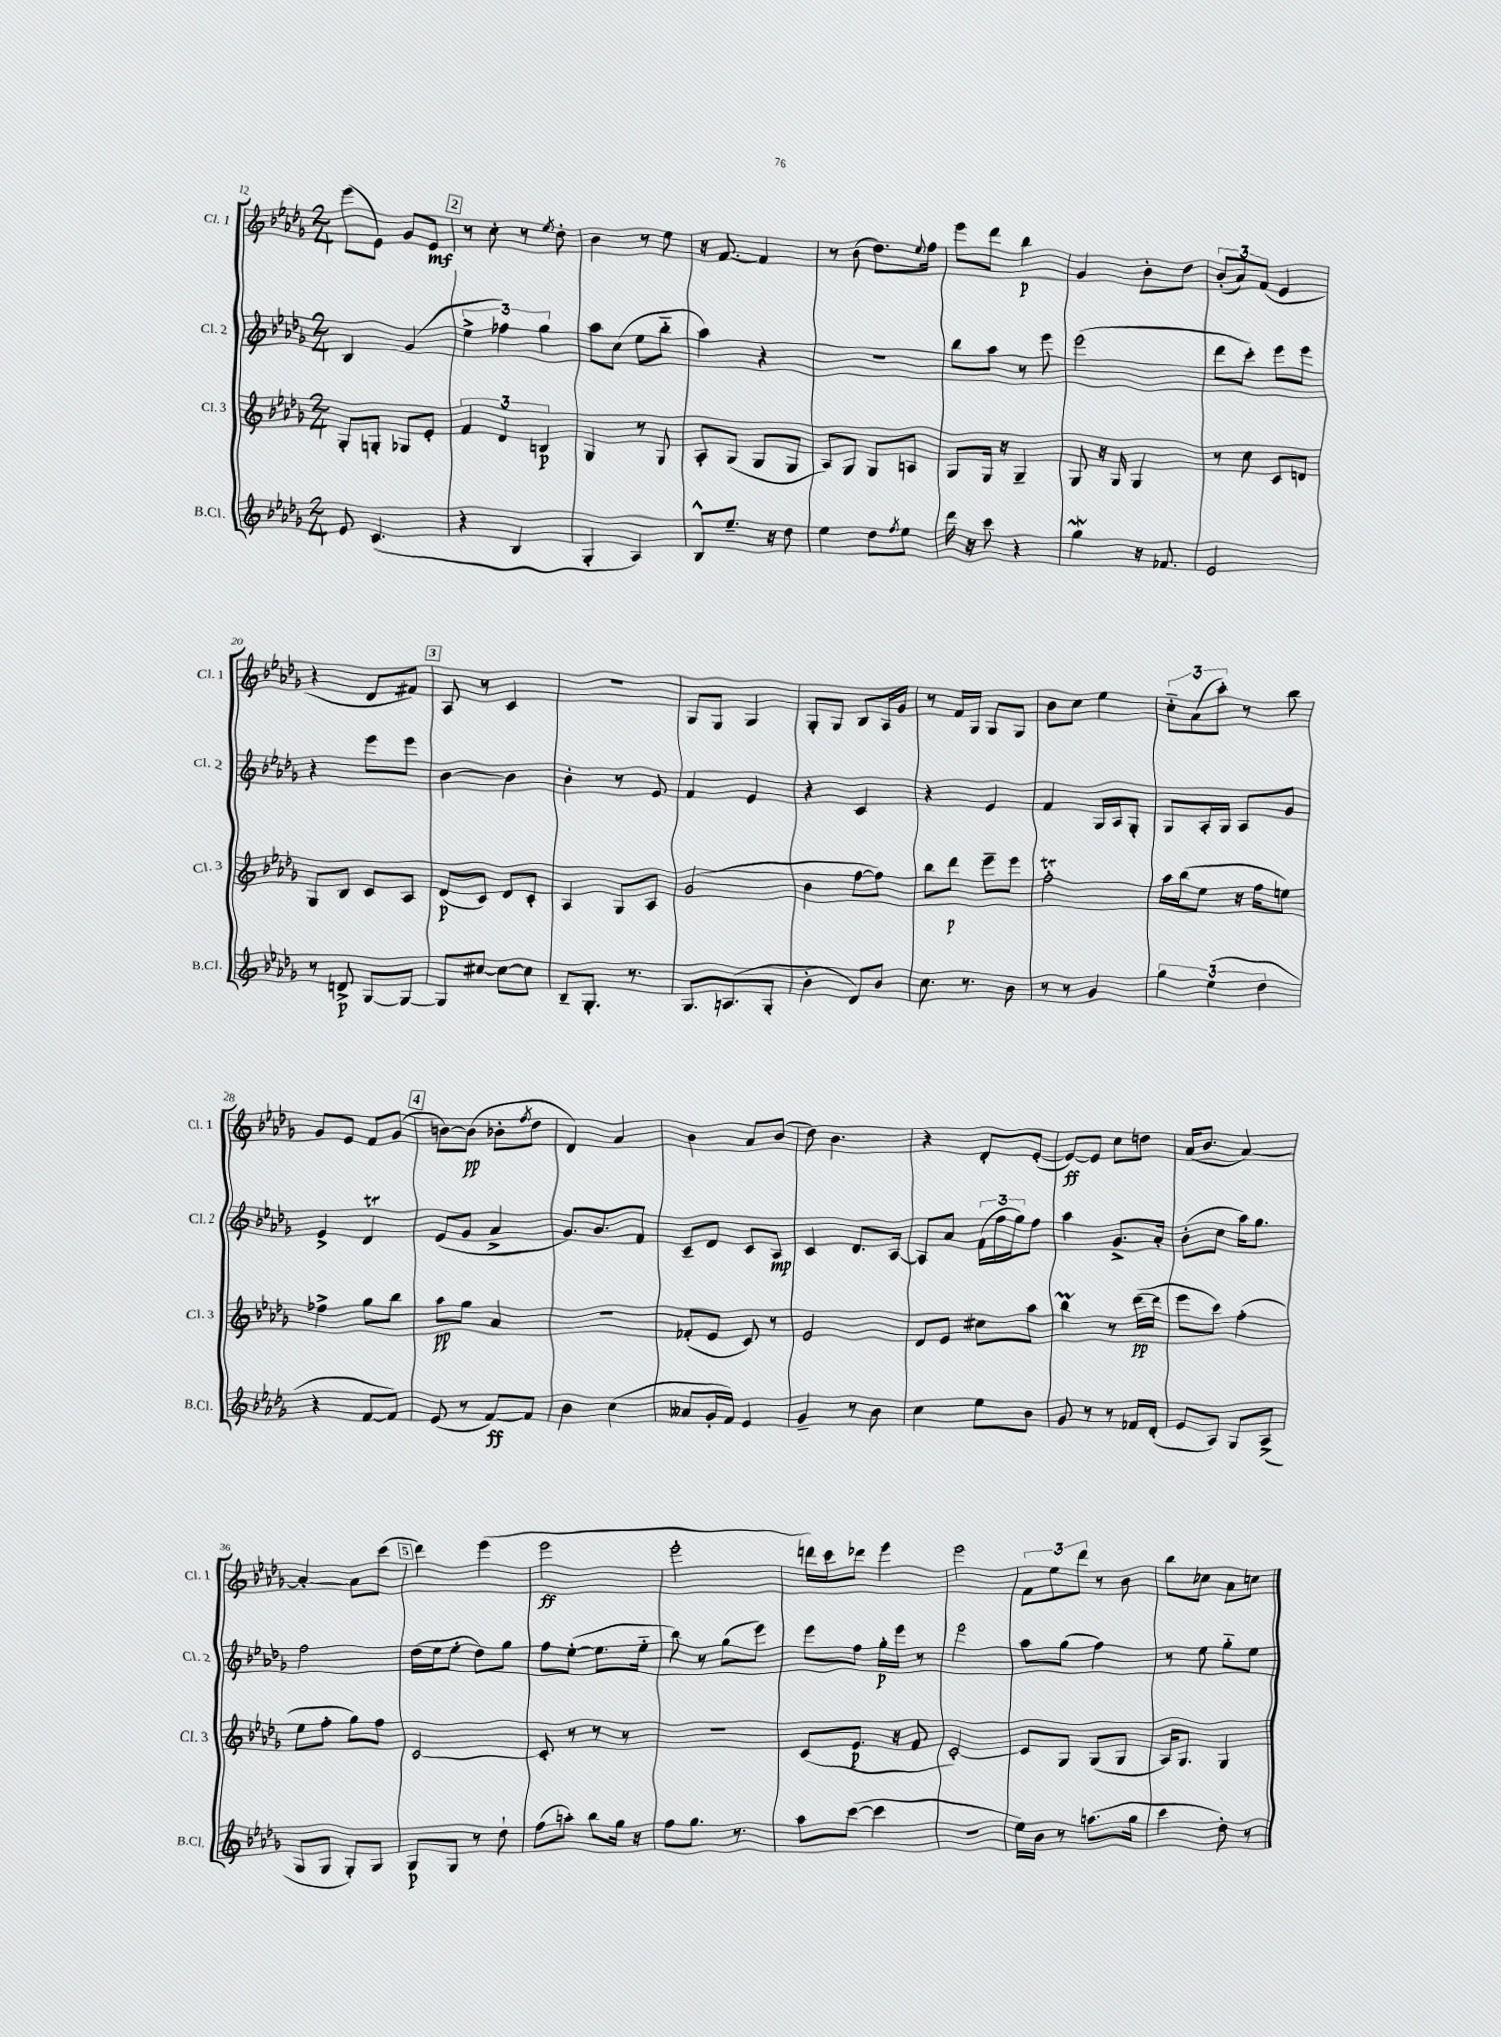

**kern	**dynam	**kern	**dynam	**kern	**dynam	**kern	**dynam
*part4	*part4	*part3	*part3	*part2	*part2	*part1	*part1
*staff4	*staff4	*staff3	*staff3	*staff2	*staff2	*staff1	*staff1
*I"B.Cl.	*	*I"Cl. 3	*	*I"Cl. 2	*	*I"Cl. 1	*
*I'B.Cl.	*	*I'Cl. 3	*	*I'Cl. 2	*	*I'Cl. 1	*
*clefG2	*	*clefG2	*	*clefG2	*	*clefG2	*
*k[b-e-a-d-g-]	*	*k[b-e-a-d-g-]	*	*k[b-e-a-d-g-]	*	*k[b-e-a-d-g-]	*
*M2/4	*	*M2/4	*	*M2/4	*	*M2/4	*
=12	=12	=12	=12	=12	=12	=12	=12
8e-/	.	8G-'/L	.	4B-/	.	(8eee-\L	.
(4.c/	.	8Gn'/J	.	.	.	8e-\J)	.
.	.	8G-X/L	.	(4g-/	.	8g-/L	.
.	.	8e-'/J	.	.	.	8e-/J	mf
!!LO:REH:place=s1:t=2
=13	=13	=13	=13	=13	=13	=13	=13
4r	.	6f/	.	6ee-^\	.	8r	.
.	.	.	.	.	.	8cc'\	.
.	.	6d-/	.	6ff-X\)	.	.	.
4B-/	.	.	.	.	.	8r	.
.	.	6Bn/	p	6gg-\	.	.	.
.	.	.	.	.	.	8qee-/	.
.	.	.	.	.	.	8dd-'\	.
=14	=14	=14	=14	=14	=14	=14	=14
4G-'/	.	4G-/	.	8aa-\L	.	4b-\	.
.	.	.	.	(8cc\J	.	.	.
4A-/)	.	8r	.	8ee-\L	.	8r	.
.	.	8G-/	.	8bb-\J	.	8ee-\	.
=15	=15	=15	=15	=15	=15	=15	=15
8B-^^/L	.	8A-'/L	.	4aa-\)	.	16r	.
.	.	.	.	.	.	[8.f/	.
8.ee-~/J	.	(8G-/J	.	.	.	.	.
.	.	8G-/L	.	4r	.	4f/]	.
16r	.	.	.	.	.	.	.
8dd-\	.	8G-/J	.	.	.	.	.
=16	=16	=16	=16	=16	=16	=16	=16
4ee-\	.	8A-/L)	.	2r	.	8r	.
.	.	8G-/J	.	.	.	(8b-\	.
8dd-\L	.	8G-/L	.	.	.	8.dd-\L)	.
8qff/	.	.	.	.	.	.	.
8ee-\J	.	8An/J	.	.	.	.	.
.	.	.	.	.	.	8qqee-/	.
.	.	.	.	.	.	16ff\Jk	.
=17	=17	=17	=17	=17	=17	=17	=17
16ddd-\	.	8G-/L	.	8bb-\L	.	8eee-\L	.
16r	.	.	.	.	.	.	.
8ccc\	.	16G-/Jk	.	8aa-\J	.	8ddd-\J	.
.	.	16r	.	.	.	.	.
4r	.	4G-~/	.	8r	.	4bb-\	p
.	.	.	.	8eee-\	.	.	.
=18	=18	=18	=18	=18	=18	=18	=18
4gg-w\	.	8G-/	.	(2eee-\	.	4g-/	.
.	.	16r	.	.	.	.	.
.	.	16G-/	.	.	.	.	.
16r	.	4G-/	.	.	.	8b-'\L	.
8.f-X/	.	.	.	.	.	.	.
.	.	.	.	.	.	8dd-\J	.
=19	=19	=19	=19	=19	=19	=19	=19
2e-/	.	8r	.	8ddd-\L	.	(12b-'/L	.
.	.	.	.	.	.	12a-/)	.
.	.	8cc\	.	8ccc'\J)	.	.	.
.	.	.	.	.	.	(12f/J	.
.	.	8c/L	.	8eee-\L	.	4e-/	.
.	.	8dn/J	.	8eee-\J	.	.	.
!!LO:LB:g=z
=20	=20	=20	=20	=20	=20	=20	=20
8r	.	8G-/L	.	4r	.	4r	.
8dn^/	p	8B-/J	.	.	.	.	.
[8G-/L	.	8c/L	.	8eee-\L	.	8d-/L	.
8G-/J_	.	8A-/J	.	8eee-\J	.	8f#X/J)	.
!!LO:REH:place=s1:t=3
=21	=21	=21	=21	=21	=21	=21	=21
8G-/L]	.	(8d-/L	p	[4b-\	.	8A-/	.
[8cc#X/J	.	8c/J)	.	.	.	8r	.
8cc#\L_	.	8d-/L	.	4b-\]	.	4c/	.
8cc#\J]	.	8c'/J	.	.	.	.	.
=22	=22	=22	=22	=22	=22	=22	=22
8B-~/L	.	4A-/	.	4b-'\	.	2r	.
8.G-'/J	.	.	.	.	.	.	.
.	.	8G-/L	.	8r	.	.	.
8.r	.	.	.	.	.	.	.
.	.	8A-/J	.	8e-/	.	.	.
=23	=23	=23	=23	=23	=23	=23	=23
8.G-/L	.	(2g-/	.	4f/	.	8G-/L	.
.	.	.	.	.	.	8G-/J	.
(8.An/	.	.	.	.	.	.	.
.	.	.	.	4e-/	.	4G-/	.
8G-'/J	.	.	.	.	.	.	.
=24	=24	=24	=24	=24	=24	=24	=24
4b-'\	.	4b-\	.	4r	.	8G-'/L	.
.	.	.	.	.	.	8G-/J	.
8d-/L)	.	[8ff\L	.	4c/	.	8B-/L	.
8b-/J	.	8ff\J])	.	.	.	16A-/L	.
.	.	.	.	.	.	16g-/JJ	.
=25	=25	=25	=25	=25	=25	=25	=25
8.cc\	.	8bb-\L	.	4r	.	8r	.
.	.	8ddd-\J	p	.	.	16f/LL	.
8.r	.	.	.	.	.	16G-/JJ	.
.	.	8eee-~\L	.	4e-/	.	8G-/L	.
8b-\	.	8eee-\J	.	.	.	8G-/J	.
=26	=26	=26	=26	=26	=26	=26	=26
8r	.	2fft'\	.	4f/	.	8b-\L	.
8r	.	.	.	.	.	8cc\J	.
4g-/	.	.	.	16G-/LL	.	4ee-\	.
.	.	.	.	16A-/J	.	.	.
.	.	.	.	8G-'/J	.	.	.
=27	=27	=27	=27	=27	=27	=27	=27
6gg-\	.	16aa-\LL	.	8G-/L	.	12cc\L	.
.	.	(16bb-\J	.	.	.	.	.
.	.	.	.	.	.	(12a-\	.
.	.	8ee-\J	.	16A-'/L	.	.	.
(6ee-\	.	.	.	.	.	12aa-'\J)	.
.	.	.	.	16G-/JJ	.	.	.
.	.	16r	.	8A-/L	.	8r	.
.	.	16ff\KL	.	.	.	.	.
6dd-\	.	.	.	.	.	.	.
.	.	8een\J)	.	8g-/J	.	8bb-\	.
!!LO:LB:g=z
=28	=28	=28	=28	=28	=28	=28	=28
4r	.	4ff-X^\	.	4e-^/	.	8g-/L	.
.	.	.	.	.	.	8e-/J	.
[8f/L	.	8gg-\L	.	4d-T/	.	8f/L	.
8f/J])	.	8bb-\J	.	.	.	(8g-/J	.
!!LO:REH:place=s1:t=4
=29	=29	=29	=29	=29	=29	=29	=29
(8e-/	.	8aa-\L	pp	(8e-/L	.	[8bn\L)	.
8r	.	8gg-\J	.	8g-/J	.	(8b\J]	pp
[8f/L)	ff	4a-/	.	4a-^/	.	8b-X'\L	.
.	.	.	.	.	.	8qff/	.
8f/J]	.	.	.	.	.	8dd-\J	.
=30	=30	=30	=30	=30	=30	=30	=30
4b-\	.	2r	.	8.g-/L)	.	4d-/)	.
.	.	.	.	8.b-/	.	.	.
(4cc\	.	.	.	.	.	4a-/	.
.	.	.	.	8f/J	.	.	.
=31	=31	=31	=31	=31	=31	=31	=31
8a--X/L	.	(8f-X'/L	.	8c~/L	.	4b-\	.
16g-'/L	.	8e-/J	.	8d-/J	.	.	.
16f/JJ)	.	.	.	.	.	.	.
4e-/	.	8c/)	.	8c/L	.	8a-/L	.
.	.	8r	.	8A-/J	mp	(8b-/J	.
=32	=32	=32	=32	=32	=32	=32	=32
4g-~/	.	2e-/	.	4c/	.	8dd-\)	.
.	.	.	.	.	.	4.b-\	.
8r	.	.	.	8.d-/L	.	.	.
8b-\	.	.	.	.	.	.	.
.	.	.	.	[16A-/Jk	.	.	.
=33	=33	=33	=33	=33	=33	=33	=33
4cc\	.	8d-/L	.	8A-/L]	.	4r	.
.	.	8e-/J	.	8a-/J	.	.	.
8ee-\L	.	8cc#X\L	.	(24f\LL	.	8d-'/L	.
.	.	.	.	24ff\	.	.	.
.	.	.	.	24gg-\J)	.	.	.
8b-\J	.	8aa-\J	.	8ff\J	.	([8e-'/J	.
=34	=34	=34	=34	=34	=34	=34	=34
8g-/	.	4bb-M\	.	4aa-\	.	8e-/L_)	ff
8r	.	.	.	.	.	8e-/J]	.
8r	.	8r	.	8.g-^/L	.	8cc\L	.
16f-X/LL	.	([16ddd-\LL	pp	.	.	8ddn\J	.
(16d-'/JJ	.	16ddd-\JJ]	.	16a-'/Jk	.	.	.
=35	=35	=35	=35	=35	=35	=35	=35
8e-/L	.	8eee-\L	.	(8b-'\L	.	(16a-/KL	.
.	.	.	.	.	.	8.b-/J	.
8A-/J)	.	8ccc\J)	.	8cc\J	.	.	.
8G-/L	.	(4ff'\	.	16aa-\KL)	.	[4a-/)	.
.	.	.	.	8.gg-\J	.	.	.
(8A-^/J	.	.	.	.	.	.	.
!!LO:LB:g=z
=36	=36	=36	=36	=36	=36	=36	=36
8G-/L	.	8ee-\L	.	2ff\	.	4a-'/_	.
8G-/J	.	8ff'\J	.	.	.	.	.
8G-'/L)	.	8gg-\L)	.	.	.	8a-\L]	.
8G-/J	.	8ff\J	.	.	.	(8ccc\J	.
!!LO:REH:place=s1:t=5
=37	=37	=37	=37	=37	=37	=37	=37
8G-/L	p	[2c/	.	(16dd-\LL	.	4ddd-\)	.
.	.	.	.	16ee-\J	.	.	.
8G-/J	.	.	.	8ee-'\J	.	.	.
8r	.	.	.	8dd-\L)	.	(4eee-\	.
8dd-`\	.	.	.	8gg-\J	.	.	.
=38	=38	=38	=38	=38	=38	=38	=38
(8ff\L	.	8c'/]	.	8ff\L	.	2eee-\	ff
8aan'\J)	.	8r	.	([8ee-'\J	.	.	.
8bb-\L	.	8r	.	8.ee-\L]	.	.	.
16gg-\Jk	.	8r	.	.	.	.	.
16r	.	.	.	16ee-\Jk	.	.	.
=39	=39	=39	=39	=39	=39	=39	=39
8ff\L	.	2r	.	8bb-\)	.	2eee-'\	.
8.gg-\J	.	.	.	8r	.	.	.
.	.	.	.	(8gg-\L	.	.	.
8.r	.	.	.	.	.	.	.
.	.	.	.	8eee-\J)	.	.	.
=40	=40	=40	=40	=40	=40	=40	=40
8aa-\L	.	(8c/L	.	8eee-\L	.	16dddn\LL)	.
.	.	.	.	.	.	16ccc\J	.
([8ccc\J	.	8.e-/J	p	8ff\J	.	8ddd-X\J	.
4ccc\]	.	.	.	16gg-'\LL	p	4eee-\	.
.	.	16r	.	16eee-\JJ	.	.	.
.	.	8f/	.	8r	.	.	.
=41	=41	=41	=41	=41	=41	=41	=41
2r	.	[2c'/)	.	2eee-\	.	2eee-\	.
=42	=42	=42	=42	=42	=42	=42	=42
16ee-\LL)	.	8c/L]	.	8aa-\L	.	12f\L	.
16b-\JJ	.	.	.	.	.	.	.
.	.	.	.	.	.	12ee-\	.
8r	.	8G-/J	.	(8gg-\J	.	.	.
.	.	.	.	.	.	12ddd-\J	.
(8.aan\L	.	(8G-/L	.	4ff\)	.	8r	.
.	.	8G-/J	.	.	.	8b-\	.
16gg-\Jk	.	.	.	.	.	.	.
=43	=43	=43	=43	=43	=43	=43	=43
4ccc\	.	16A-/KL)	.	8r	.	8bb-\L	.
.	.	8.G-/J	.	.	.	.	.
.	.	.	.	8ee-\	.	8cc-X\J	.
8dd-'\)	.	4G-/	.	8gg-\L	.	8a-\L	.
8r	.	.	.	8ee-\J	.	8ccn\J	.
==	==	==	==	==	==	==	==
*-	*-	*-	*-	*-	*-	*-	*-
